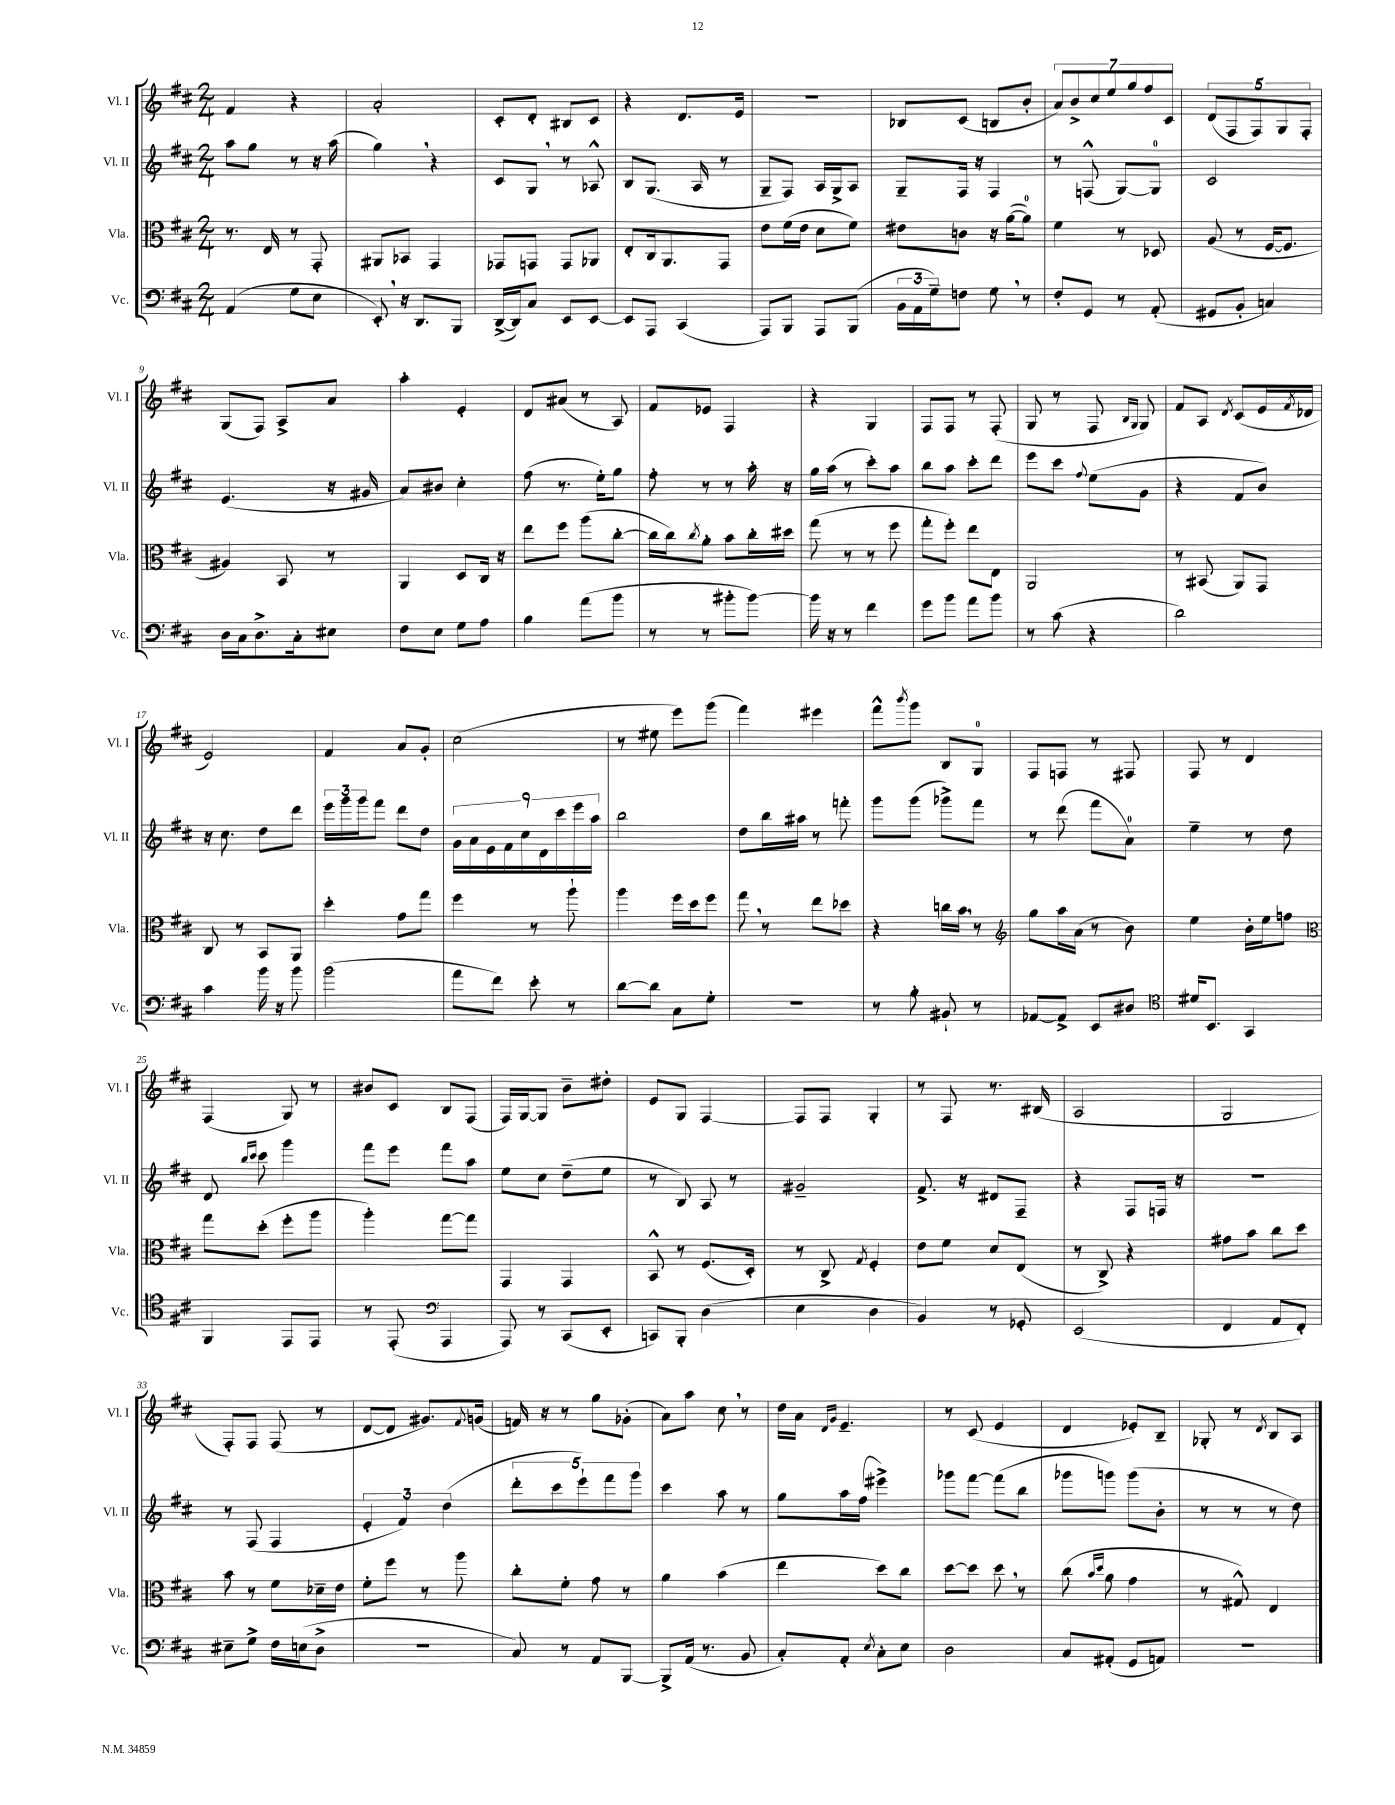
<<
\new StaffGroup <<
\new Staff = "s0" \with { instrumentName = "Vl. I" shortInstrumentName = "Vl. I" } {
    \clef treble \key d \major \numericTimeSignature \time 2/4
    fis'4 r4 |
    a'2-. |
    cis'8-. d'8-. bis8 cis'8 |
    r4 d'8. e'16 |
    R2 |
    bes8 cis'8( b8 b'8-. |
    \tuplet 7/4 { a'8) b'8-> cis''8 e''8 g''8 fis''8 cis'8 } |
    \tuplet 5/4 { d'8( fis8 fis8) g8 fis8-. } |
    g8( fis8) a8-> a'8 |
    a''4-. e'4-. |
    d'8 ais'8( r8 a8) |
    fis'8 ees'8 fis4 |
    r4 g4 |
    fis8 fis8 r8 fis8-.( |
    g8 r8 fis8 \grace { b16 g16 } g8) |
    fis'8 a8 \acciaccatura { d'8 } cis'8( e'16 \acciaccatura { fis'8 } des'16 |
    e'2) |
    fis'4 a'8 g'8-. |
    cis''2( |
    r8 eis''8 e'''8) g'''8( |
    fis'''4) eis'''4 |
    fis'''8-^ \acciaccatura { b'''8 } g'''8 b8 g8-0 |
    fis8 f8 r8 fis8 |
    fis8 r8 d'4 |
    fis4( g8) r8 |
    bis'8 cis'8 b8 fis8( |
    fis16) g16~ g8 b'8-- dis''8-. |
    e'8 g8 fis4~ |
    fis8 fis8 g4-. |
    r8 fis8 r8. bis16( |
    a2 |
    g2 |
    fis8-.) fis8 fis8( r8 |
    d'8~ d'8 gis'8.) \appoggiatura { fis'8 } g'16( |
    f'16) r16 r8 g''8 ges'8-.( |
    a'8) a''8 cis''8 \breathe r8 |
    d''16 a'16 \grace { d'16 g'16 } e'4.-- |
    r8 cis'8( e'4 |
    d'4 ees'8-.) b8-- |
    ges8-. r8 \acciaccatura { d'8 } b8 a8 \bar "|." |
}
\new Staff = "s1" \with { instrumentName = "Vl. II" shortInstrumentName = "Vl. II" } {
    \clef treble \key d \major \numericTimeSignature \time 2/4
    a''8 g''8 r8 r16 a''16( |
    g''4) \breathe r4 |
    cis'8 g8 \breathe r8 aes8-^ |
    b8 g8.( a16 r8 |
    g8-- fis8) a16 g16-> a8 |
    g8-- fis16 r16 fis4 |
    r8 f8-^( g8~) g8-0 |
    cis'2 |
    e'4.( r16 gis'16 |
    a'8) bis'8 cis''4-. |
    fis''8( r8. e''16-.) g''8 |
    fis''8-. r8 r8 a''16-. r16 |
    g''16 a''16( r8 cis'''8-.) a''8 |
    b''8 a''8 cis'''8-. d'''8 |
    e'''8 cis'''8 \appoggiatura { fis''8 } e''8( g'8 |
    r4 fis'8 b'8) |
    r16 cis''8. d''8 d'''8 |
    \tuplet 3/2 { e'''16 g'''16 g'''16 } fis'''8 d'''8 d''8 |
    \tuplet 9/8 { g'16 a'16 e'16 fis'16 cis''16 d'16 cis'''16 e'''16 a''16 } |
    b''2 |
    d''8 b''16 ais''16 r8 f'''8-. |
    g'''8 g'''8( ges'''8->) fis'''8 |
    r8 d'''8( fis'''8 a'8-0) |
    e''4-- r8 d''8 |
    d'8 \grace { b''16 cis'''16 } cis'''8 g'''4 |
    fis'''8 e'''8 fis'''8 a''8 |
    e''8 cis''8 d''8--( e''8 |
    r8 b8) a8 r8 |
    gis'2-- |
    fis'8.-> r16 dis'8 fis8-- |
    r4 fis8 f16 r16 |
    R2 |
    r8 fis8( fis4 |
    \tuplet 3/2 { e'4-. fis'4) d''4( } |
    \tuplet 5/4 { d'''8-. cis'''8 e'''8-!) fis'''8 g'''8 } |
    cis'''4 a''8 r8 |
    g''8 a''16 fis''16( eis'''4->) |
    ges'''8 fis'''8~ fis'''8( b''8 |
    ges'''8 g'''8) g'''8( b'8-. |
    r8 r8 r8 d''8) \bar "|." |
}
\new Staff = "s2" \with { instrumentName = "Vla." shortInstrumentName = "Vla." } {
    \clef alto \key d \major \numericTimeSignature \time 2/4
    r8. e16 r8 g,8-. |
    ais,8 bes,8 g,4 |
    ges,8 g,8 g,8 aes,8 |
    e8-. cis16 a,8. g,8 |
    e'8 fis'16( e'16 d'8 fis'8) |
    eis'8 c'8 r16 a'16~( a'8-0) |
    fis'4 r8 des8 |
    a8( r8 fis16~ fis8. |
    ais4) b,8 r8 |
    a,4 d8 cis16 r16 |
    e''8 fis''8 a''8( cis''8~-. |
    cis''16 cis''16) \acciaccatura { cis''8 } a'8-. b'8 cis''16-. dis''16 |
    g''8( r8 r8 fis''8 |
    g''8-. fis''8-.) e''8 e8 |
    a,2 |
    r8 bis,8( a,8) g,8 |
    cis8 r8 b,8 a,8 |
    d''4-. g'8 g''8 |
    fis''4 r8 a''8-! |
    a''4 fis''16 d''16 fis''8 |
    g''8 \breathe r8 e''8 des''8 |
    r4 c''16 b'16 \breathe r8 |
    \clef treble g''8 a''16 a'16( r8 b'8) |
    e''4 b'16-. e''16 f''8 |
    \clef alto g''8 d''8-.( fis''8-. a''8 |
    a''4-.) g''8~ g''8 |
    g,4 g,4 |
    b,8-^ r8 fis8.( d16-.) |
    r8 cis8-> \acciaccatura { g8 } fis4-. |
    e'8 fis'8 d'8 e8( |
    r8 cis8->) r4 |
    gis'8 b'8 cis''8 d''8 |
    b'8 r8 fis'8 des'16-- e'16 |
    fis'8-. fis''8 r8 a''8 |
    cis''8-. fis'8-. g'8 r8 |
    a'4 b'4( |
    e''4 d''8) cis''8 |
    d''8~ d''8 d''8 \breathe r8 |
    cis''8( \grace { b'16 d''16 } a'8 g'4 |
    r8 gis8-^) e4 \bar "|." |
}
\new Staff = "s3" \with { instrumentName = "Vc." shortInstrumentName = "Vc." } {
    \clef bass \key d \major \numericTimeSignature \time 2/4
    a,4( g8 e8 |
    e,8-.) \breathe r16 d,8. b,,8 |
    d,16~->( d,16) cis8 e,8 e,8~ |
    e,8 a,,8 cis,4( |
    a,,8) b,,8 a,,8 b,,8( |
    \tuplet 3/2 { b,16 a,16 g16--) } f8 g8 \breathe r8 |
    fis8-. g,8 r8 a,8-.( |
    gis,8 b,8-. c4) |
    d16 cis16 d8.-> cis16-. eis8 |
    fis8 e8 g8 a8 |
    b4 a'8( b'8 |
    r8 r8 bis'8-. bis'8~) |
    bis'16 r16 r8 fis'4 |
    g'8 b'8 a'8 b'8 |
    r8 cis'8( r4 |
    d'2) |
    cis'4 b'16 r16 b'8 |
    b'2( |
    a'8 fis'8) e'8-. r8 |
    d'8~ d'8 cis8 g8-. |
    R2 |
    r8 b8-. bis,8-! r8 |
    aes,8~ aes,8-> e,8 dis8 |
    \clef tenor dis'16 b,8. g,4 |
    fis,4 e,8 e,8 |
    r8 e,8-.( \clef bass a,,4 |
    a,,8) r8 cis,8( e,8-. |
    c,8) b,,8-. d4( |
    e4 d4 |
    b,4) r8 ges,8-. |
    e,2( |
    fis,4 a,8 fis,8-.) |
    eis8-- g8-> fis16 e16( d8-> |
    r2 |
    cis8) r8 a,8 b,,8~ |
    b,,8-> a,16( r8. b,8 |
    cis8-.) a,8-. \acciaccatura { e8 } cis8-. e8 |
    d2 |
    cis8 ais,8-.( g,8 a,8) |
    R2 \bar "|." |
}
>>
>>
